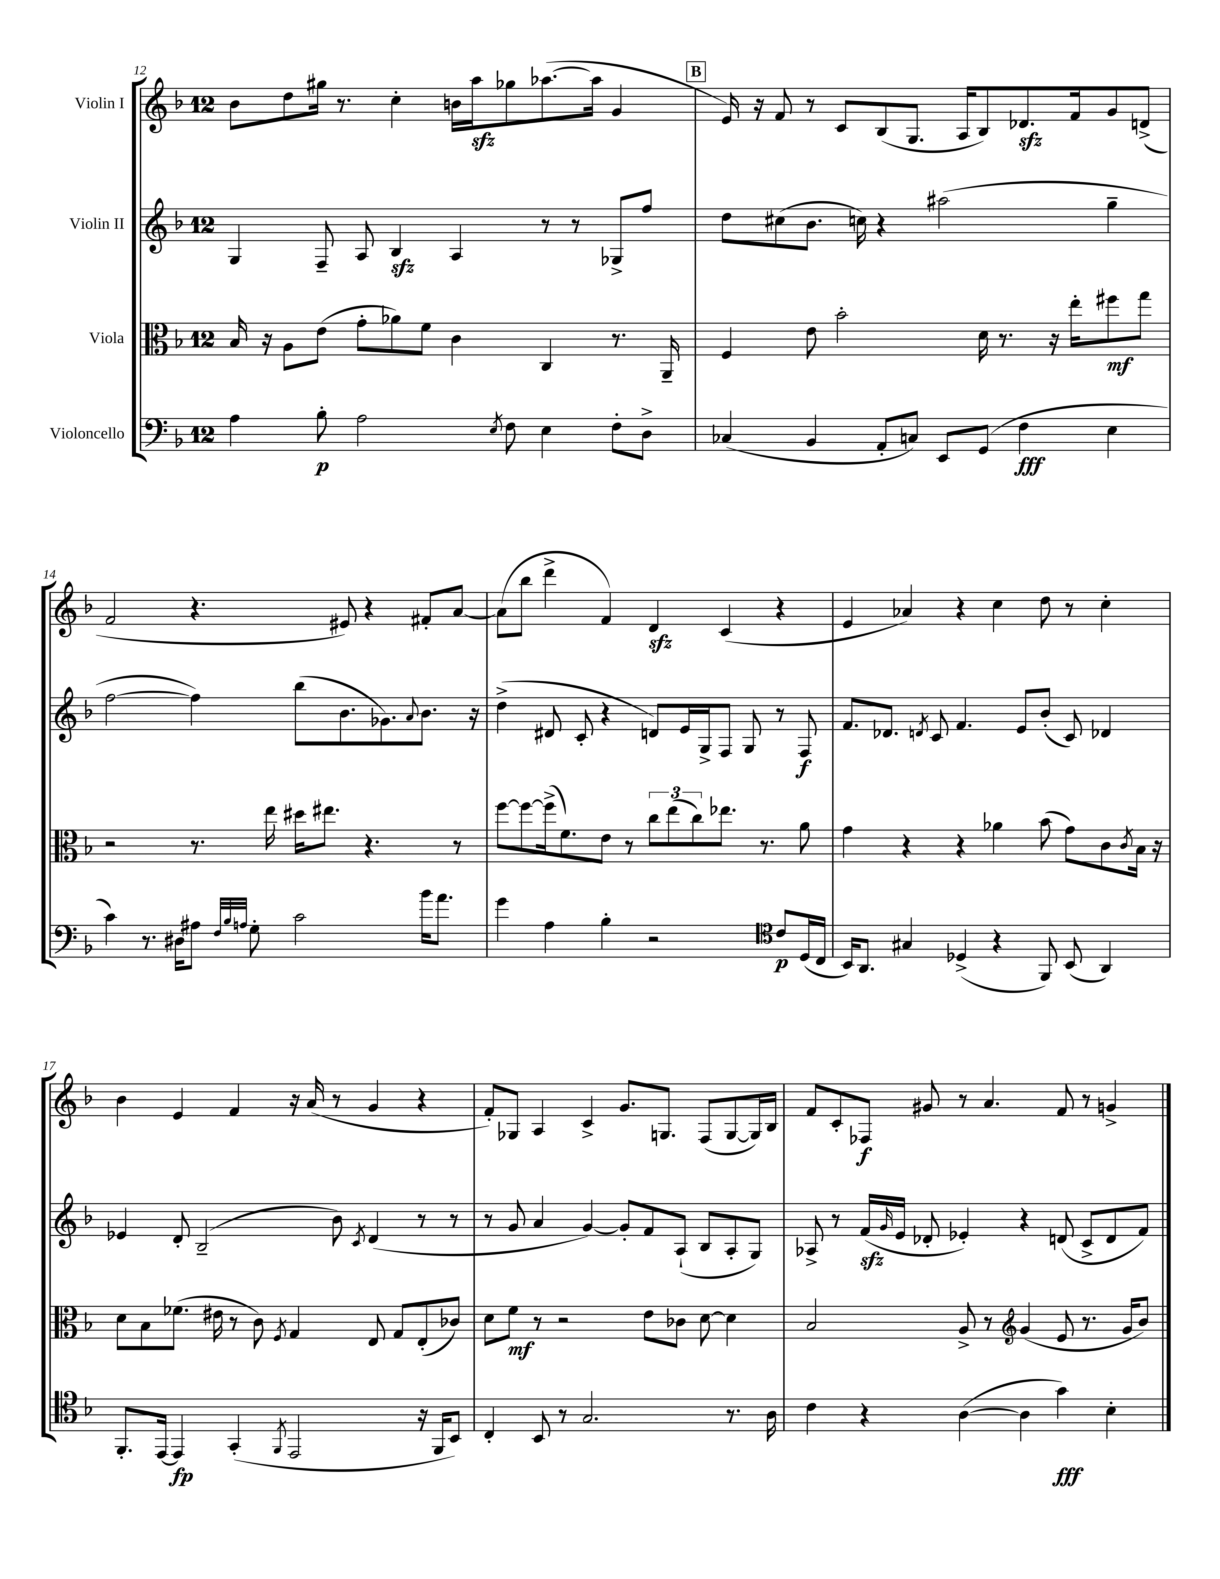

**kern	**dynam	**kern	**dynam	**kern	**dynam	**kern	**dynam
*part4	*part4	*part3	*part3	*part2	*part2	*part1	*part1
*staff4	*staff4	*staff3	*staff3	*staff2	*staff2	*staff1	*staff1
*I"Violoncello	*	*I"Viola	*	*I"Violin II	*	*I"Violin I	*
*clefF4	*	*clefC3	*	*clefG2	*	*clefG2	*
*k[b-]	*	*k[b-]	*	*k[b-]	*	*k[b-]	*
*M12/8	*	*M12/8	*	*M12/8	*	*M12/8	*
=12	=12	=12	=12	=12	=12	=12	=12
4A\	.	16B-/	.	4G/	.	8b-\L	.
.	.	16r	.	.	.	.	.
.	.	8A\L	.	.	.	8dd\	.
8B-'\	p	(8e\J	.	8F~/	.	16gg#X\Jk	.
.	.	.	.	.	.	8.r	.
2A\	.	8g'\L	.	8A/	.	.	.
.	.	8a-X\)	.	4B-zz/	.	4cc'\	.
.	.	8f\J	.	.	.	.	.
.	.	4c\	.	4A/	.	16bn\LL	.
.	.	.	.	.	.	16aazz\J	.
8qE/	.	.	.	.	.	.	.
8F\	.	.	.	.	.	8gg-X\	.
4E\	.	4C/	.	8r	.	([8.aa-X\	.
.	.	.	.	8r	.	.	.
.	.	.	.	.	.	16aa-\Jk]	.
8F'\L	.	8.r	.	8G-X^/L	.	4g/	.
8D^\J	.	.	.	8ff/J	.	.	.
.	.	16AA~/	.	.	.	.	.
!!LO:REH:place=s1:t=B
=13	=13	=13	=13	=13	=13	=13	=13
(4C-X/	.	4F/	.	8dd\L	.	16e/)	.
.	.	.	.	.	.	16r	.
.	.	.	.	(8cc#X\	.	8f/	.
4BB-/	.	8e\	.	8.b-\J	.	8r	.
.	.	2b-'\	.	.	.	8c/L	.
.	.	.	.	16ccn\)	.	.	.
8AA'/L	.	.	.	4r	.	(8B-/	.
8Cn/J)	.	.	.	.	.	8.G/J	.
8EE/L	.	.	.	(2aa#X\	.	.	.
.	.	.	.	.	.	16A/KL	.
(8GG/J	.	16d\	.	.	.	8B-/)	.
.	.	8.r	.	.	.	.	.
4F\	fff	.	.	.	.	8.d-Xzz/	.
.	.	16r	.	.	.	.	.
.	.	16ee'\KL	.	.	.	16f/k	.
4E\	.	8ff#X\	mf	4gg~\	.	8g/	.
.	.	8gg\J	.	.	.	(8dn^/J	.
!!LO:LB:g=z
=14	=14	=14	=14	=14	=14	=14	=14
4c\)	.	2r	.	[2ff\	.	2f/	.
8.r	.	.	.	.	.	.	.
16D#X\KL	.	.	.	.	.	.	.
8A#X\J	.	8.r	.	4ff\])	.	4.r	.
32qqF/LLL	.	.	.	.	.	.	.
32qqB-/	.	.	.	.	.	.	.
32qqAn/JJJ	.	.	.	.	.	.	.
8G'\	.	.	.	.	.	.	.
.	.	16ee\	.	.	.	.	.
2c\	.	16dd#X\KL	.	(8bb-\L	.	.	.
.	.	8.ee#X\J	.	.	.	.	.
.	.	.	.	8.b-\	.	8e#X/)	.
.	.	4.r	.	.	.	4r	.
.	.	.	.	8.g-X\)	.	.	.
.	.	.	.	8qqa/	.	.	.
16b-\KL	.	.	.	8.b-\J	.	8f#X'/L	.
8.a\J	.	.	.	.	.	.	.
.	.	8r	.	.	.	[8a/J	.
.	.	.	.	16r	.	.	.
=15	=15	=15	=15	=15	=15	=15	=15
4g\	.	[8ff\L	.	(4dd^\	.	(8a\L]	.
.	.	8ff\_	.	.	.	8bb-\J	.
4A\	.	(16ff^\k]	.	8d#X/	.	4ddd^\	.
.	.	8.f\)	.	.	.	.	.
.	.	.	.	8c'/	.	.	.
4B-'\	.	8e\J	.	4r	.	4f/)	.
.	.	8r	.	.	.	.	.
2r	.	12cc\L	.	8dn/L)	.	4dzz/	.
.	.	(12ee\	.	.	.	.	.
.	.	.	.	16e/L	.	.	.
.	.	12cc\)	.	.	.	.	.
.	.	.	.	16G^/J	.	.	.
.	.	8.ee-X\J	.	8F/J	.	(4c/	.
.	.	.	.	8G/	.	.	.
.	.	8.r	.	.	.	.	.
*clefC4	*	*	*	*	*	*	*
8c/L	p	.	.	8r	.	4r	.
(16D/L	.	8a\	.	8F/	f	.	.
16C/JJ	.	.	.	.	.	.	.
=16	=16	=16	=16	=16	=16	=16	=16
16BB-/KL)	.	4g\	.	8.f/L	.	4e/	.
8.AA/J	.	.	.	.	.	.	.
.	.	.	.	8.d-X/J	.	.	.
4G#X/	.	4r	.	.	.	4a-X/)	.
.	.	.	.	8qdn/	.	.	.
.	.	.	.	8c/	.	.	.
(4D-X^/	.	4r	.	4.f/	.	4r	.
4r	.	4a-X\	.	.	.	4cc\	.
.	.	.	.	8e/L	.	.	.
8FF/)	.	(8b-\	.	(8b-'/J	.	8dd\	.
(8BB-/	.	8g\L)	.	8c/)	.	8r	.
4AA/)	.	8c\	.	4d-X/	.	4cc'\	.
.	.	8qc/	.	.	.	.	.
.	.	16B-\Jk	.	.	.	.	.
.	.	16r	.	.	.	.	.
!!LO:LB:g=z
=17	=17	=17	=17	=17	=17	=17	=17
8.FF'/L	.	8d\L	.	4e-X/	.	4b-\	.
.	.	8B-\	.	.	.	.	.
[16EE/Jk	.	.	.	.	.	.	.
4EE/]	fp	(8.f-X\J	.	8d'/	.	4e/	.
.	.	.	.	(2B-~/	.	.	.
.	.	16e#X\	.	.	.	.	.
(4GG'/	.	8r	.	.	.	4f/	.
.	.	8c\)	.	.	.	.	.
8qFF/	.	8qF/	.	.	.	.	.
2EE/	.	4G/	.	.	.	16r	.
.	.	.	.	.	.	(16a/	.
.	.	.	.	8b-\)	.	8r	.
.	.	.	.	8qc/	.	.	.
.	.	8E/	.	(4d/	.	4g/	.
.	.	8G/L	.	.	.	.	.
16r	.	(8E'/	.	8r	.	4r	.
16FF/KL	.	.	.	.	.	.	.
8BB-/J)	.	8c-X/J)	.	8r	.	.	.
=18	=18	=18	=18	=18	=18	=18	=18
4C'/	.	8d\L	.	8r	.	8f'/L)	.
.	.	8f\J	mf	8g/	.	8G-X/J	.
8BB-/	.	8r	.	4a/	.	4A/	.
8r	.	2r	.	.	.	.	.
2.G/	.	.	.	[4g/)	.	4c^/	.
.	.	.	.	8g'/L]	.	8.g/L	.
.	.	8e\L	.	8f/	.	.	.
.	.	.	.	.	.	8.Gn/J	.
.	.	8c-X\J	.	(8A`/J	.	.	.
.	.	[8d\	.	8B-/L	.	(8F/L	.
8.r	.	4d\]	.	8A'/	.	[8G/	.
.	.	.	.	8G/J)	.	16G/L])	.
16A\	.	.	.	.	.	16B-/JJ	.
=19	=19	=19	=19	=19	=19	=19	=19
4c\	.	2B-/	.	8A-X^/	.	8f/L	.
.	.	.	.	8r	.	8c'/	.
4r	.	.	.	(16fzz/LL	.	8F-X/J	f
.	.	.	.	16qqg/	.	.	.
.	.	.	.	16e/JJ	.	.	.
.	.	.	.	8d-X'/	.	8g#X/	.
([4A\	.	8A^/	.	4e-X'/)	.	8r	.
.	.	8r	.	.	.	4.a/	.
*	*	*clefG2	*	*	*	*	*
4A\]	.	(4g/	.	4r	.	.	.
4g\)	fff	8e/	.	(8dn/	.	8f/	.
.	.	8.r	.	8c^/L	.	8r	.
4B-'\	.	.	.	8d/	.	4gn^/	.
.	.	16g/KL	.	.	.	.	.
.	.	8b-/J)	.	8f/J)	.	.	.
==	==	==	==	==	==	==	==
*-	*-	*-	*-	*-	*-	*-	*-
